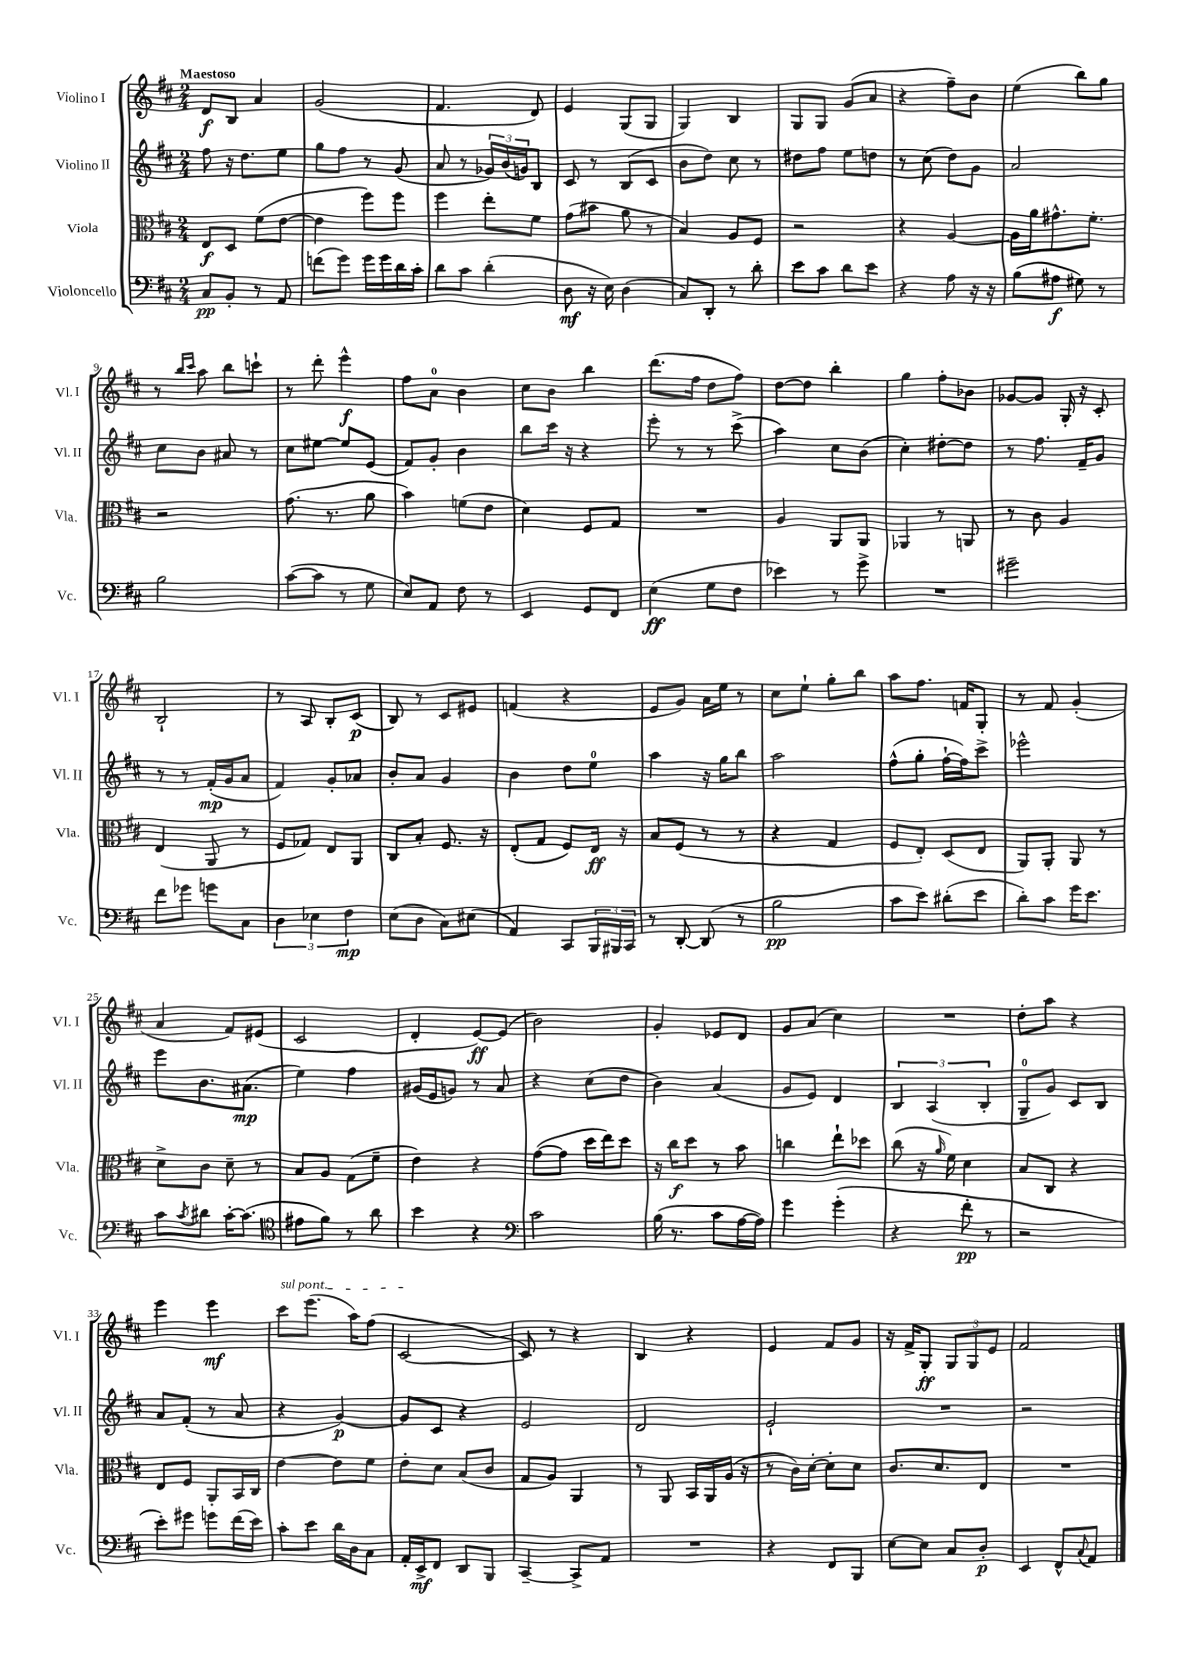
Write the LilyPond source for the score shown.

<<
\new StaffGroup <<
\new Staff = "s0" \with { instrumentName = "Violino I" shortInstrumentName = "Vl. I" } {
    \clef treble \key d \major \numericTimeSignature \time 2/4 \tempo "Maestoso"
    d'8\f b8 a'4 |
    g'2( |
    fis'4. d'8) |
    e'4 g8( g8 |
    g4) b4 |
    g8 g8 g'8( a'8 |
    r4 fis''8--) b'8 |
    e''4( b''8) g''8 |
    r8 \grace { b''16 cis'''16 } a''8 b''8 c'''8-! |
    r8 d'''8-. e'''4-^\f |
    fis''8 a'8-0 b'4 |
    cis''8 b'8 b''4 |
    d'''8.( fis''16 d''8 fis''8) |
    d''8~ d''8 b''4-. |
    g''4 fis''8-. bes'8 |
    ges'8~ ges'8 g16-. r16 cis'8-. |
    b2-! |
    r8 a8 b8-. cis'8\p( |
    b8) r8 cis'8 eis'8 |
    f'4( r4 |
    e'8 g'8) a'16 e''16 r8 |
    cis''8 e''8-! g''8-. b''8 |
    a''8 fis''8. f'16 g8-. |
    r8 fis'8 g'4-.( |
    a'4 fis'8) eis'8( |
    cis'2 |
    d'4-. e'8~\ff) e'8( |
    b'2) |
    g'4-. ees'8 d'8 |
    g'8 a'8( cis''4) |
    R2 |
    d''8-. a''8 r4 |
    e'''4 e'''4\mf |
    \once \override TextSpanner.bound-details.left.text = \markup { \italic "sul pont." } cis'''8\startTextSpan e'''8.( a''16) fis''8( |
    cis'2~\stopTextSpan |
    cis'8) r8 r4 |
    b4 r4 |
    e'4 fis'8 g'8 |
    r16 fis'16-> g8-.\ff \tuplet 3/2 { g8 g8 e'8 } |
    fis'2 \bar "|." |
}
\new Staff = "s1" \with { instrumentName = "Violino II" shortInstrumentName = "Vl. II" } {
    \clef treble \key d \major \numericTimeSignature \time 2/4
    fis''8 r16 d''8. e''8 |
    g''8 fis''8 r8 g'8( |
    a'8 r8 \tuplet 3/2 { ges'16) b'16( g'16) } b8 |
    cis'8 r8 b8( cis'8 |
    b'8 d''8) cis''8 r8 |
    dis''8 fis''8 e''8 d''8 |
    r8 cis''8( d''8) g'8 |
    a'2 |
    cis''8 b'8 ais'8 r8 |
    cis''8 eis''8~ eis''8 e'8( |
    fis'8) g'8-. b'4 |
    b''8 cis'''16 r16 r4 |
    e'''8-. r8 r8 cis'''8->( |
    a''4) cis''8 b'8( |
    cis''4-.) dis''8~-. dis''8 |
    r8 fis''8. fis'16-- g'8 |
    r8 r8 fis'16-.\mp( g'16 a'8 |
    fis'4) g'8-. aes'8 |
    b'8-. a'8 g'4 |
    b'4 d''8 e''8-0 |
    a''4 r16 g''16 b''8 |
    a''2 |
    fis''8-^( g''8-. fis''16~-! fis''16) cis'''8-> |
    ees'''2-^ |
    e'''8 b'8. ais'8.\mp( |
    e''4) fis''4 |
    gis'16( e'16 g'8) r8 a'8 |
    r4 cis''8( d''8 |
    b'4) a'4( |
    g'8 e'8) d'4 |
    \tuplet 3/2 { b4 a4( b4-. } |
    g8-0-- g'8) cis'8 b8 |
    a'8 fis'8-.( r8 a'8 |
    r4 g'4~\p) |
    g'8 cis'8 r4 |
    e'2 |
    d'2 |
    e'2-! |
    R2 |
    r2 \bar "|." |
}
\new Staff = "s2" \with { instrumentName = "Viola" shortInstrumentName = "Vla." } {
    \clef alto \key d \major \numericTimeSignature \time 2/4
    e8\f d8 fis'8( e'8~ |
    e'4 fis''8) fis''8 |
    fis''4 e''8-. fis'8 |
    g'8( bis'8 a'8 r8 |
    b4) a8 fis8 |
    r2 |
    r4 a4~ |
    a16 a'16 gis'8.-^ fis'8.-. |
    r2 |
    g'8.( r8. a'8 |
    b'4) f'8( e'8 |
    d'4) fis8 g8 |
    R2 |
    a4 a,8 a,8 |
    aes,4 r8 a,8 |
    r8 cis'8 a4 |
    e4( a,8 r8 |
    fis8 ges8) e8 a,8 |
    cis8 b8-. fis8. r16 |
    e8-.( g8 fis8) e16\ff r16 |
    b8 fis8( r8 r8 |
    r4 g4 |
    fis8 e8-.) d8( e8 |
    a,8) a,8-. a,8 r8 |
    d'8-> cis'8 d'8-- r8 |
    b8 a8 g8( fis'8-- |
    e'4) r4 |
    g'8~( g'8 d''16 e''16) d''8 |
    r16 cis''16\f d''8 r8 b'8 |
    c''4 e''8-! des''8 |
    cis''8( r16 \grace { a'16 } fis'16) d'4 |
    b8 cis8 r4 |
    e8 fis8 a,8-. b,16 cis16 |
    e'4~ e'8 fis'8 |
    e'8-. d'8 b8( cis'8 |
    g8 a8) a,4 |
    r8 a,8 b,16 a,16 a16( r16 |
    r8 cis'16) d'16~-. d'8-. d'8 |
    cis'8. d'8. e8 |
    R2 \bar "|." |
}
\new Staff = "s3" \with { instrumentName = "Violoncello" shortInstrumentName = "Vc." } {
    \clef bass \key d \major \numericTimeSignature \time 2/4
    cis8\pp b,8-. r8 a,8 |
    f'8( g'8) g'16 g'16 d'16 cis'16-. |
    d'8 cis'8 d'4-.( |
    d8\mf r16 e16) d4( |
    cis8) d,8-. r8 d'8-. |
    e'8 cis'8 d'8 e'8 |
    r4 a8 r16 r16 |
    b8( ais8\f gis8) r8 |
    b2 |
    cis'8~( cis'8 r8 g8 |
    e8) a,8 fis8 r8 |
    e,4 g,8 fis,8 |
    e4\ff( g8 fis8 |
    ees'4) r8 g'8-> |
    R2 |
    gis'2-- |
    fis'8 ges'8 g'8 cis8 |
    \tuplet 3/2 { d4 ees4 fis4\mp } |
    e8( d8 cis8) eis8( |
    a,4) cis,8 \tuplet 3/2 { b,,16 bis,,16 cis,16 } |
    r8 d,8~-. d,8( r8 |
    b2\pp |
    cis'8 e'8) dis'8-.( e'8 |
    d'8-.) cis'8 g'16 e'8. |
    cis'8 \acciaccatura { cis'8 } dis'8 cis'16~-. cis'8.( |
    \clef tenor eis'8 fis'8) r8 a'8 |
    b'4 r4 |
    \clef bass cis'2 |
    b16( r8. cis'8 a16~ a16) |
    g'4 g'4-.( |
    r4 fis'8-.\pp r8 |
    r2 |
    e'8-.) gis'8 g'8 fis'16( e'16) |
    cis'8-. e'8 d'16 d16 cis8 |
    a,16-. e,16->\mf fis,8 d,8 b,,8 |
    cis,4~-- cis,8-> a,8 |
    R2 |
    r4 fis,8 b,,8 |
    e8~ e8 cis8 d8-.\p |
    e,4 fis,8-^ \appoggiatura { cis8 } a,8 \bar "|." |
}
>>
>>
